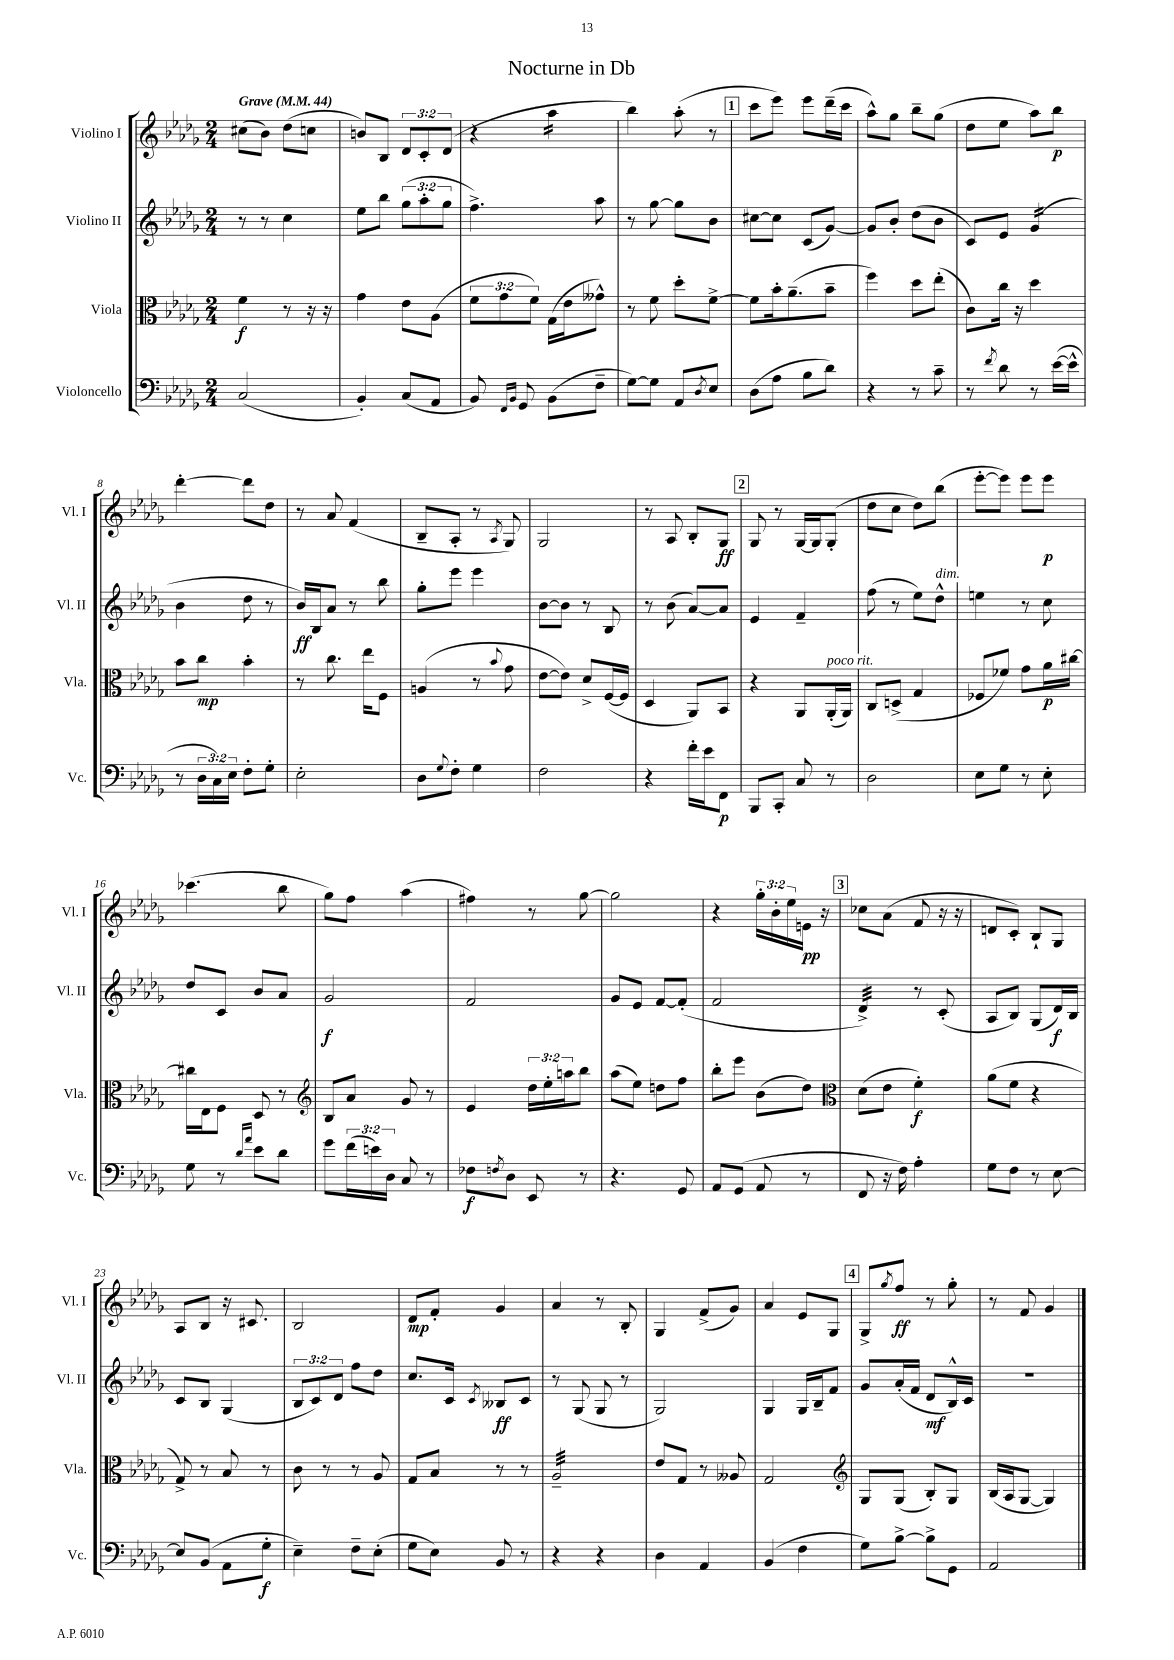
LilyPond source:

\header { title = "Nocturne in Db" }
<<
\new StaffGroup <<
\new Staff = "s0" \with { instrumentName = "Violino I" shortInstrumentName = "Vl. I" } {
    \clef treble \key des \major \numericTimeSignature \time 2/4 \override Staff.TupletNumber.text = #tuplet-number::calc-fraction-text \tempo "Grave" 4 = 44
    cis''8( bes'8) des''8( c''8 |
    b'8) bes8 \tuplet 3/2 { des'8 c'8-. des'8( } |
    r4 aes''4:16 |
    bes''4) aes''8-.( r8 |
    \mark \markup { \box "1" } c'''8 ees'''8) ees'''8 des'''16--( c'''16 |
    aes''8-^) ges''8 bes''8-- ges''8( |
    des''8 ees''8 aes''8) bes''8\p |
    des'''4~-. des'''8 des''8 |
    r8 aes'8 f'4( |
    bes8-- aes8-. r8 \acciaccatura { aes8 } ges8) |
    ges2 |
    r8 aes8 bes8-. ges8\ff |
    \mark \markup { \box "2" } ges8 r8 ges16~ ges16 ges8-.( |
    des''8 c''8 des''8) bes''8( |
    ees'''8~-. ees'''8) ees'''8 ees'''8\p |
    ces'''4.( bes''8 |
    ges''8) f''8 aes''4( |
    fis''4) r8 ges''8~ |
    ges''2 |
    r4 \tuplet 3/2 { ges''16-. bes'16-. ees''16 } e'16\pp r16 |
    \mark \markup { \box "3" } ces''8 aes'8( f'8 r16 r16 |
    d'8 c'8-.) bes8-! ges8 |
    aes8 bes8 r16 cis'8. |
    bes2 |
    des'8\mp f'8-. ges'4 |
    aes'4 r8 bes8-. |
    ges4 f'8->( ges'8) |
    aes'4 ees'8 ges8 |
    \mark \markup { \box "4" } ges8-> \acciaccatura { ges''8 } f''8\ff r8 ges''8-. |
    r8 f'8 ges'4 \bar "|." |
}
\new Staff = "s1" \with { instrumentName = "Violino II" shortInstrumentName = "Vl. II" } {
    \clef treble \key des \major \numericTimeSignature \time 2/4 \override Staff.TupletNumber.text = #tuplet-number::calc-fraction-text
    r8 r8 c''4 |
    ees''8 bes''8 \tuplet 3/2 { ges''8( aes''8-. ges''8 } |
    f''4.->) aes''8 |
    r8 ges''8~ ges''8 bes'8 |
    \mark \markup { \box "1" } cis''8~ cis''8 c'8( ges'8~) |
    ges'8 bes'8-. des''8( bes'8 |
    c'8) ees'8 ges'4:16( |
    bes'4 des''8 r8 |
    bes'16\ff) bes16 aes'8 r8 bes''8 |
    ges''8-. ees'''8 ees'''4 |
    bes'8~ bes'8 r8 bes8 |
    r8 bes'8( aes'8~) aes'8 |
    \mark \markup { \box "2" } ees'4 f'4-- |
    f''8( r8 ees''8) des''8-^^\markup { \italic "dim." } |
    e''4 r8 c''8 |
    des''8 c'8 bes'8 aes'8 |
    ges'2\f |
    f'2 |
    ges'8 ees'8 f'8~ f'8-.( |
    f'2 |
    \mark \markup { \box "3" } des'4:32->) r8 c'8-.( |
    aes8 bes8) ges8( des'16\f) bes16 |
    c'8 bes8 ges4( |
    \tuplet 3/2 { bes8 c'8) des'8 } f''8 des''8 |
    c''8. c'16 \acciaccatura { c'8 } beses8\ff c'8 |
    r8 ges8( ges8 r8 |
    ges2) |
    ges4 ges16 bes16-- f'8 |
    \mark \markup { \box "4" } ges'8 aes'16-.( f'16 des'8\mf bes16-^) c'16 |
    R2 \bar "|." |
}
\new Staff = "s2" \with { instrumentName = "Viola" shortInstrumentName = "Vla." } {
    \clef alto \key des \major \numericTimeSignature \time 2/4 \override Staff.TupletNumber.text = #tuplet-number::calc-fraction-text
    f'4\f r8 r16 r16 |
    ges'4 ees'8 aes8( |
    \tuplet 3/2 { f'8 ges'8 f'8) } ges16( ees'16 geses'8-^) |
    r8 f'8 des''8-. f'8~-> |
    \mark \markup { \box "1" } f'8 bes'16-. aes'8.--( bes'8-- |
    f''4) des''8 ees''8-.( |
    c'8) c''16 r16 des''4 |
    bes'8 c''8\mp bes'4-. |
    r8 c''8. ees''16 f8 |
    a4( r8 \appoggiatura { bes'8 } ges'8 |
    ees'8~ ees'8) des'8-> f16~( f16 |
    des4 aes,8) bes,8 |
    \mark \markup { \box "2" } r4 aes,8 aes,16-.^\markup { \italic "poco rit." }( aes,16) |
    c8 d8->( ges4 |
    fes8 fes'8) ges'8 aes'16\p cis''16~ |
    cis''16 ees16 f8 des8 r8 |
    \clef treble bes8 aes'8 ges'8 r8 |
    ees'4 \tuplet 3/2 { des''16 ees''16-. a''16 } bes''8 |
    aes''8( ees''8) d''8 f''8 |
    bes''8-. ees'''8 bes'8( des''8) |
    \mark \markup { \box "3" } \clef alto des'8( ees'8 f'4-.\f) |
    aes'8( f'8 r4 |
    ges8->) r8 bes8 r8 |
    c'8 r8 r8 aes8 |
    ges8 bes8 r8 r8 |
    aes2:32-- |
    ees'8 ges8 r8 aeses8 |
    ges2 |
    \mark \markup { \box "4" } \clef treble ges8 ges8( bes8-.) ges8 |
    bes16( aes16 ges8~ ges4) \bar "|." |
}
\new Staff = "s3" \with { instrumentName = "Violoncello" shortInstrumentName = "Vc." } {
    \clef bass \key des \major \numericTimeSignature \time 2/4 \override Staff.TupletNumber.text = #tuplet-number::calc-fraction-text
    c2( |
    bes,4-.) c8( aes,8 |
    bes,8) \grace { f,16 bes,16 } ges,8 bes,8( f8-- |
    ges8~) ges8 aes,8 \acciaccatura { des8 } ees8 |
    \mark \markup { \box "1" } des8( aes8 bes8 des'8) |
    r4 r8 c'8-- |
    r8 \acciaccatura { f'8 } des'8 r8 ees'16~( ees'16-^ |
    r8 \tuplet 3/2 { des16 c16) ees16 } f8-. ges8-. |
    ees2-. |
    des8 \appoggiatura { ges8 } f8-. ges4 |
    f2 |
    r4 f'16-. ees'16 f,8\p |
    \mark \markup { \box "2" } bes,,8 c,8-. c8 r8 |
    des2 |
    ees8 ges8 r8 ees8-. |
    ges8 r8 \grace { des'16 aes'16 } ees'8 des'8 |
    ges'8 \tuplet 3/2 { f'16( e'16) des16 } c8 r8 |
    fes8\f \acciaccatura { f8 } des8 ees,8 r8 |
    r4. ges,8 |
    aes,8 ges,8( aes,8 r8 |
    \mark \markup { \box "3" } f,8 r16 f16) aes4-. |
    ges8 f8 r8 ees8~ |
    ees8 bes,8( aes,8 ges8-.\f |
    ees4--) f8-- ees8-.( |
    ges8 ees8) bes,8 r8 |
    r4 r4 |
    des4 aes,4 |
    bes,4( f4 |
    \mark \markup { \box "4" } ges8) bes8~-> bes8-> ges,8 |
    aes,2 \bar "|." |
}
>>
>>
